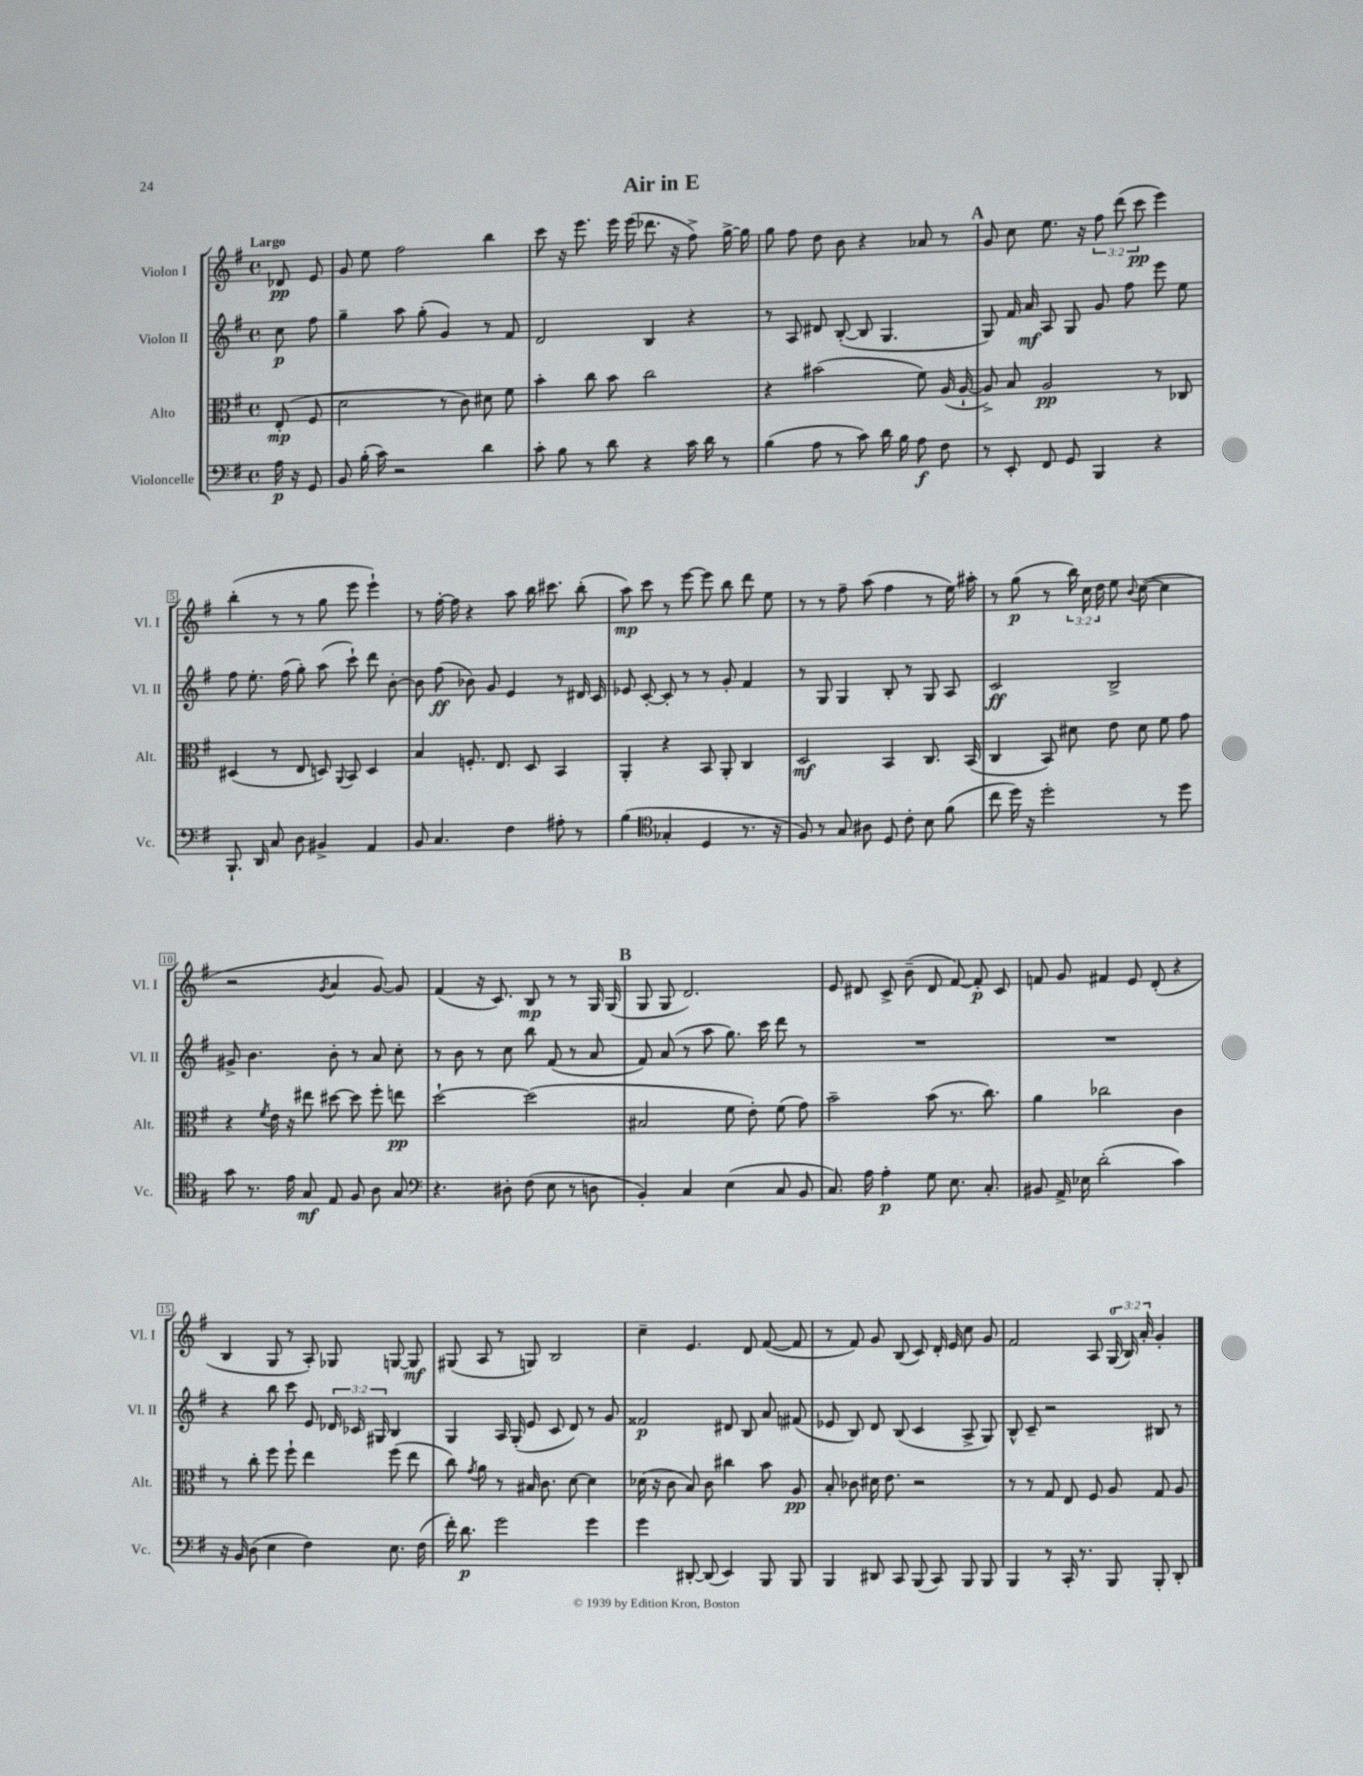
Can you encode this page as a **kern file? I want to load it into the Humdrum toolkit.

**kern	**kern	**kern	**kern
*staff4	*staff3	*staff2	*staff1
*clefF4	*clefC3	*clefG2	*clefG2
*k[f#]	*k[f#]	*k[f#]	*k[f#]
*M4/4	*M4/4	*M4/4	*M4/4
*met(c)	*met(c)	*met(c)	*met(c)
16A\	(8E'/	8cc\	8d-/
16r	.	.	.
8GG/	8F#/	8ff#\	8e/
=	=	=	=
8BB/	2d\	4gg~\	8g/
(16B'\	.	.	8ee\
16c\)	.	.	.
2r	.	8aa\	2ff#\
.	.	(8gg'\	.
.	8r	4g/)	.
.	8c\)	.	.
4d\	8d#\	8r	4bb\
.	8f#\	8f#/	.
=	=	=	=
8c'\	4b'\	2d/	8ccc\
8B\	.	.	16r
.	.	.	8.eee\
8r	8cc\	.	.
8d\	8b\	.	16eee\
.	.	.	(16eee\
4r	2cc\	4B/	8.ddd-\
.	.	.	16r
16c\	.	4r	8ff#^\)
16d\	.	.	.
8r	.	.	[16gg^\
.	.	.	16gg\]
=	=	=	=
(4B\	4r	8r	8gg\
.	.	8A/	8ff#\
8A\	(2b#\	8d#/	8dd\
8r	.	([8B'/	8b\
8c\)	.	8B/]	4r
16d\	.	4.G/	.
16B\	.	.	.
8A\	8f#\)	.	8a-/
8F#\	(16A/	.	8r
.	[16A`/	.	.
=	=	=	=
8r	8A^/])	8G/)	8g/
8EE'/	8B/	16f#/	8cc\
.	.	16a/	.
8FF#/	2A/	8A/	8.ee\
8GG/	.	8G/	.
.	.	.	16r
4BBB/	.	8g/	12ff#\
.	.	.	(12ddd\
.	.	8ff#\	.
.	.	.	12ccc\
4r	8r	8eee\	4eee\)
.	8C-/	8ee\	.
=	=	=	=
8.BBB`/	(4D#/	8ff#\	(4bb'\
.	.	8.ee'\	.
16DD/	.	.	.
8C/	8r	.	8r
.	.	(16ff#\	.
8D\	8E/	8gg'\)	8r
4BB#^/	8D/)	(8aa\	8gg\
.	8qqAA/	.	.
.	8BB/	8ccc`\)	8eee\
4AA/	4D/	8ddd\	4eee`\)
.	.	[8b'\	.
=	=	=	=
8BB/	4B/	8b\]	8r
4.C/	.	(8ff#\	[16ff#'\
.	.	.	16ff#\]
.	8.F'/	8b-\)	4r
.	.	8g/	.
.	8.E/	.	.
4F#\	.	4e/	8aa\
.	8D/	.	16bb\
.	.	.	8.ccc#\
8A#'\	4BB/	8r	.
8r	.	16d#/	(8bb'\
.	.	16c/	.
=	=	=	=
(4B\	4AA'/	8e-/	8aa\)
.	.	[8c'/	8ccc\
*clefC4	*	*	*
4G-'/	4r	8c'/]	8r
.	.	8r	[8eee\
4D/	8BB/	8r	8eee\]
.	8AA'/	8g'/	8bb\
8.r	4C/	4f#/	8ddd\
.	.	.	8ee\
16r	.	.	.
=	=	=	=
8F#/)	2D/	8r	8r
8r	.	8G/	8r
8G/	.	4G/	8ff#~\
8A#\	.	.	(8aa\
8D/	4BB/	8B'/	4ff#\
8c'\	.	8r	.
8B\	8.C/	8G/	8r
(8f#\	.	8A/	16ee\)
.	(16BB/	.	16aa#'\
=	=	=	=
8cc\	4C/	2c/	8r
16dd\)	.	.	(8gg\
16r	.	.	.
2dd'\	8BB/)	.	8r
.	8d#\	.	24bb\)
.	.	.	24cc\
.	.	.	24dd\
.	8e\	2B^/	8ee\
.	.	.	8qqb/
.	8d#\	.	([8cc\
8r	8f#\	.	4cc\]
8dd\	8g\	.	.
=	=	=	=
8g\	4r	8g#^/	2r
8.r	.	4.b\	.
.	8qf#/	.	.
.	16e\	.	.
16e\	16r	.	.
8G/	8ee#\	.	.
.	.	.	8qg/
8E/	[8dd#\	8b'\	4a/
8F#/	8dd#\]	8r	.
8A\	8ff#'\	8a/	[8g/)
8G/	8ee\	8cc'\	8g/]
=	=	=	=
*clefF4	*	*	*
4.r	[2dd`\	8r	(4f#/
.	.	8b\	.
.	.	8r	16r
.	.	.	8.c/)
8D#'\	.	8cc\	.
(8F#\	(2dd\]	8bb\	8B/
8E\	.	(8f#/	8r
8r	.	8r	8r
8D\	.	8a/	16G/
.	.	.	(16G/
=	=	=	=
4BB'/)	2B#/	8f#/)	8G/
.	.	(8a/	8G/
4C/	.	8r	2.d/)
.	.	8aa\	.
(4E\	8f#\	8.gg\)	.
.	8e'\)	.	.
.	.	16ccc\	.
8C/	(8f#\	8ddd\	.
8BB/	8g\)	8r	.
=	=	=	=
8.C/)	2b~\	1r	8e/
.	.	.	8d#/
16A\	.	.	.
4A'\	.	.	8c^/
.	.	.	(8b~\
8G\	(8b\	.	8d#/
8.E\	8.r	.	[8f#/)
.	.	.	8f#'/]
8.C'/	8.cc\)	.	.
.	.	.	8c/
=	=	=	=
8BB#/	4a\	1r	8f/
16AA^/	.	.	8g/
16E-\	.	.	.
(2d'\	2cc-\	.	4f#/
.	.	.	8e/
.	.	.	(8d'/
4c\)	4c\	.	4r
=	=	=	=
16r	8r	4r	4B/
16BB/	.	.	.
(8D\	8cc'\	.	.
4E\	8ff#\	8bb\	8G/
.	8ff#`\	8ccc\	8r
4F#\)	4ee\	8e/	8A'/)
.	.	24d-/	8G-/
.	.	24c-/	.
.	.	24G#/	.
8.E\	(8ff#\	4B/	[8G/
.	8ee\	.	8G/]
(16F#\	.	.	.
=	=	=	=
16f#'\)	8cc\)	4G/	(8G#/
8.d\	.	.	.
.	8qg/	.	.
.	8a\	.	8A/
2g\	8r	16A/	8r
.	.	(16G'/	.
.	16B#/	8e/	8G/)
.	8.c\	.	.
.	.	8c/	2B/
.	[8d\	8d/)	.
4g\	4d\]	8r	.
.	.	8g/	.
=	=	=	=
4g\	(16d-\	2f##/	4cc~\
.	16r	.	.
.	8c\	.	.
[8DD#'/	8B/)	.	4.e/
(8DD#/]	8c\	.	.
4EE/)	4cc#\	8d#/	.
.	.	8B/	8d/
8BBB/	8b\	8a/	([8f#/
8BBB/	8A/	(8f#/	8f#/]
=	=	=	=
4BBB/	8B'/	8e-/	8r
.	8c-\	8B/)	8f#/)
8DD#/	16d#\	8d/	8g/
.	8.e\	.	.
8CC/	.	(8B/	(8B/
(8BBB/	2r	4c/	8c/)
8CC/)	.	.	16d'/
.	.	.	16e/
8BBB/	.	8A^/	8cc\
8BBB/	.	8G/)	8g/
=	=	=	=
4BBB/	8r	8B^^/	2f#/
.	8r	8c~/	.
8r	8G/	2r	.
16CC'/	8E/	.	.
8.r	.	.	.
.	8F#/	.	8A/
8BBB/	8A/	.	(24G/
.	.	.	24B/)
.	.	.	24a'/
8BBB'/	8G/	8B#/	4g'/
8DD'/	8A/	8r	.
==	==	==	==
*-	*-	*-	*-
